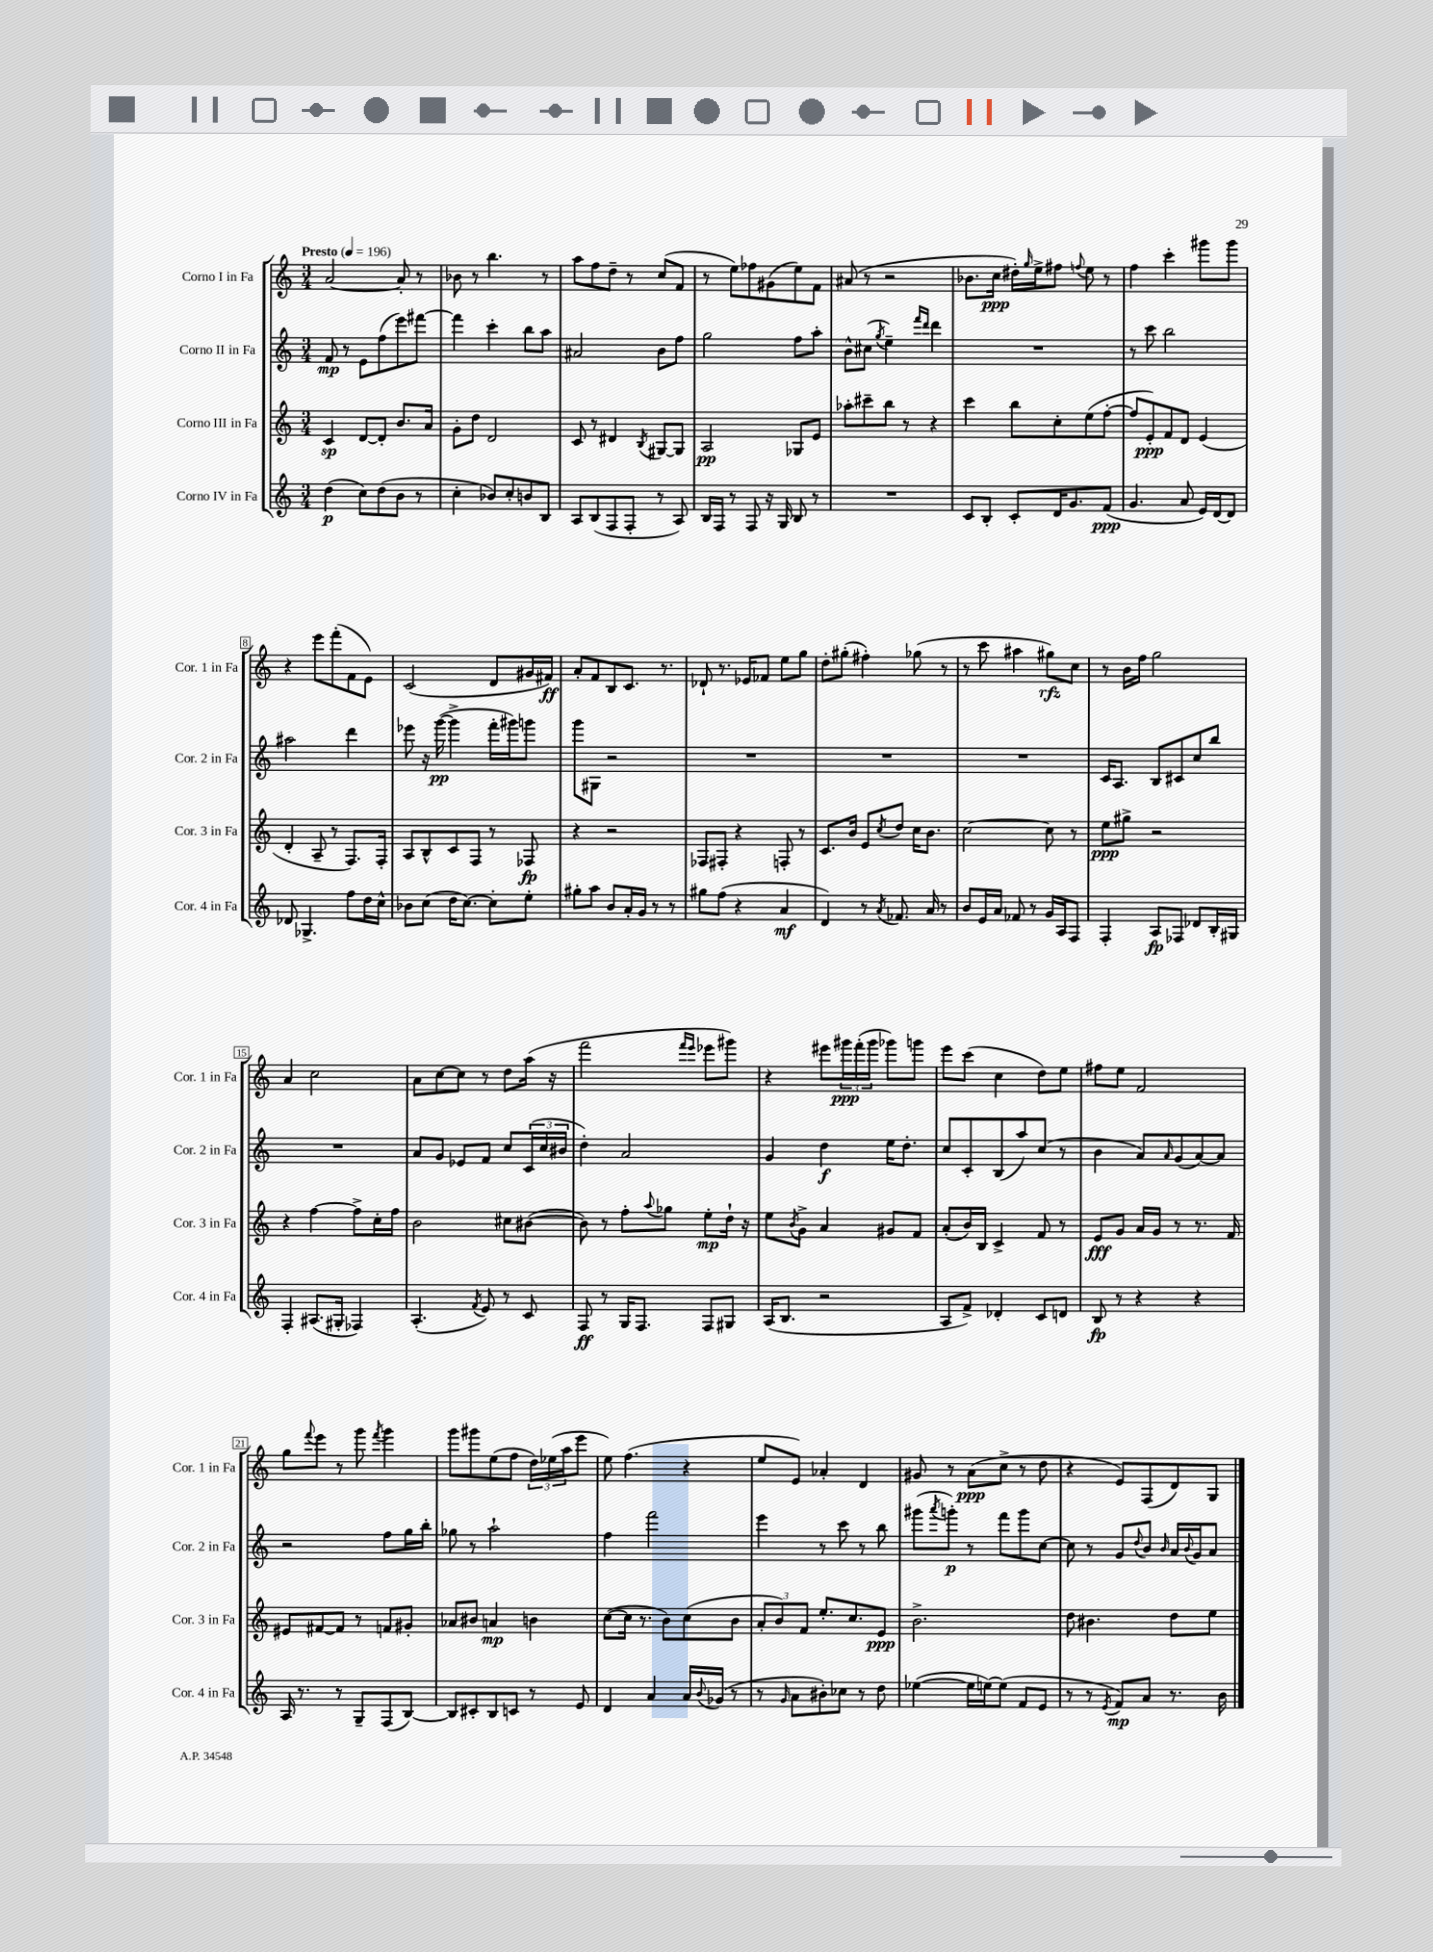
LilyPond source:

<<
\new StaffGroup <<
\new Staff = "s0" \with { instrumentName = "Corno I in Fa" shortInstrumentName = "Cor. 1 in Fa" } {
    \clef treble \key c \major \numericTimeSignature \time 3/4 \tempo "Presto" 4 = 196
    a'2~ a'8-. r8 |
    bes'8 r8 b''4. r8 |
    a''8 f''8 d''8-- r8 c''8( f'8 |
    r8 e''8) fes''8 gis'8( e''8) f'8 |
    ais'8( r8 r2 |
    bes'8. c''16\ppp dis''16-.) \grace { g''16 } e''16-> fis''8 \appoggiatura { f''8 } e''8 r8 |
    f''4 c'''4-. gis'''8 gis'''8 |
    r4 e'''8 f'''8-.( f'8 e'8) |
    c'2( d'8 gis'16 fis'16\ff) |
    a'8-. f'8 b8 c'8. r8. |
    des'8-! r8. ees'16 fes'8 e''8 g''8 |
    d''8-. gis''8-.( fis''4-.) ges''8( r8 |
    r8 c'''8 ais''4 gis''8\rfz) c''8 |
    r8 b'16 f''16 g''2 |
    a'4 c''2 |
    a'8 c''8~ c''8 r8 d''8 a''16( r16 |
    f'''2 \grace { f'''16 e'''16 } ees'''8 gis'''8) |
    r4 eis'''8 \tuplet 3/2 { gis'''16\ppp f'''16-.( gis'''16 } ges'''8) g'''8 |
    e'''8 c'''8( c''4 d''8) e''8 |
    fis''8 e''8 f'2 |
    g''8 \appoggiatura { f'''8 } e'''8 r8 g'''8 \acciaccatura { f'''8 } g'''4 |
    g'''8 gis'''8 e''8( f''8 \tuplet 3/2 { d''16) ees''16( a''16 } e'''8 |
    e''8) f''4.( r4 |
    e''8 e'8) aes'4-. d'4 |
    gis'8 r8 a'8\ppp( c''8-> r8 d''8 |
    r4 e'8) f8( d'8) g8 \bar "|." |
}
\new Staff = "s1" \with { instrumentName = "Corno II in Fa" shortInstrumentName = "Cor. 2 in Fa" } {
    \clef treble \key c \major \numericTimeSignature \time 3/4
    f'8\mp r8 e'8 f''8( e'''8) fis'''8~ |
    fis'''4 c'''4-. b''8 a''8 |
    ais'2 b'8 f''8 |
    g''2 f''8 a''8-. |
    b'8-^ cis''8( \acciaccatura { g''8 } e''4--) \grace { f'''16 d'''16 } d'''4 |
    R2. |
    r8 c'''8 b''2 |
    ais''2 d'''4 |
    ees'''8 r16 g'''16~\pp( g'''4-> f'''16-. gis'''16) g'''8 |
    g'''8 gis8 r2 |
    R2. |
    R2. |
    R2. |
    c'16 a8. b8 cis'8 c''8 b''8 |
    R2. |
    a'8 g'8 ees'8 f'8 c''8 \tuplet 3/2 { c'16( c''16 bis'16 } |
    d''4-.) a'2 |
    g'4 d''4\f e''16 d''8.-. |
    c''8 c'8-. b8( a''8) c''8( r8 |
    b'4 a'8) \grace { a'16 } g'8( a'8~) a'8 |
    r2 f''8 g''16 b''16-. |
    ges''8 r8 a''2-! |
    f''4 f'''2 |
    e'''4 r8 c'''8 r8 b''8 |
    gis'''8( \acciaccatura { a'''8 } g'''8-.\p) r8 f'''8 g'''8 c''8~ |
    c''8 r8 g'8 \appoggiatura { d''8 } b'8 \grace { b'16 } a'16 \appoggiatura { b'8 } g'16 a'8 \bar "|." |
}
\new Staff = "s2" \with { instrumentName = "Corno III in Fa" shortInstrumentName = "Cor. 3 in Fa" } {
    \clef treble \key c \major \numericTimeSignature \time 3/4
    c'4\sp d'8~ d'8-. b'8. a'16 |
    g'8-. d''8 d'2 |
    c'8 r8 dis'4 \acciaccatura { b8 } gis8~ gis8 |
    a2\pp ges8 e'8 |
    aes''8-. cis'''8-- b''8 r8 r4 |
    c'''4 b''8 c''8-. e''8( f''8~-. |
    f''8 e'8-.\ppp) f'8 d'8 e'4( |
    d'4-. a8-- r8 f8.) f16-. |
    a8 b8-^ c'8 f8 r8 fes8\fp |
    r4 r2 |
    fes8 fis8-. r4 f8-. r8 |
    c'8. b'16 e'8 \acciaccatura { c''8 } d''8 c''16 b'8. |
    c''2~ c''8 r8 |
    e''8\ppp gis''8-> r2 |
    r4 f''4~ f''8-> c''16-. f''16 |
    b'2 cis''8 bis'8~( |
    bis'8) r8 f''8-. \appoggiatura { a''8 } ges''8 e''8-.\mp d''16-! r16 |
    e''8 \acciaccatura { b'8 } g'8-> a'4 gis'8 f'8 |
    a'8-.( b'16) b16 c'4-> f'8 r8 |
    e'8\fff g'8 a'16 g'16 r8 r8. f'16 |
    eis'8 fis'8~ fis'8 r8 f'8 gis'8-. |
    aes'8 bis'8 a'4\mp b'4 |
    c''8~( c''16 r8. b'8) c''8( b'8 |
    \tuplet 3/2 { a'8-. b'8) f'8 } e''8.-. c''8. e'8\ppp |
    b'2.-> |
    d''8 bis'4. d''8 e''8 \bar "|." |
}
\new Staff = "s3" \with { instrumentName = "Corno IV in Fa" shortInstrumentName = "Cor. 4 in Fa" } {
    \clef treble \key c \major \numericTimeSignature \time 3/4
    d''4\p( c''8) d''8( b'8 r8 |
    c''4-. bes'8) c''8-. b'8 b8 |
    a8 b8( f8 f8-. r8 a8) |
    b16 f16 r8 f8 r16 g16 b8 r8 |
    R2. |
    c'8 b8-. c'8-. d'16 g'8. f'8\ppp( |
    g'4. a'8 e'16) d'16~ d'8 |
    des'8 ges4.-> f''8 d''16 c''16-^ |
    bes'8 c''8( d''16 c''8.~) c''8-. e''8-. |
    gis''8-. a''8 b'8 a'16-. g'16 r8 r8 |
    gis''8 f''8( r4 a'4\mf |
    d'4) r8 \acciaccatura { a'8 } fes'8. a'16 r8 |
    b'8 e'16 a'16 fes'8 r8 g'16 a16 f8 |
    f4-. a8\fp fes8 des'8 b16-. gis16 |
    f4-. ais8.( gis16-. fes4) |
    a4.-.( \acciaccatura { f'8 } e'8) r8 c'8 |
    f8\ff r8 g16 f8. f8 gis8 |
    a16( b8. r2 |
    a8 f'8->) des'4-. c'8 d'8 |
    b8\fp r8 r4 r4 |
    a16 r8. r8 g8-- f8( b8~) |
    b8 cis'8-. b8 c'8 r8 e'8 |
    d'4 a'4 a'16 \appoggiatura { b'8 } ges'16( r8 |
    r8 \grace { g'16 } a'8 bis'8-.) ces''8 r8 d''8 |
    ees''4~( ees''16 e''16~) e''8( f'8 e'8 |
    r8 r8 \acciaccatura { e'8 } f'8\mp) a'8 r8. b'16 \bar "|." |
}
>>
>>
\layout { \context { \Score \override BarNumber.stencil = #(make-stencil-boxer 0.1 0.3 ly:text-interface::print) } }
